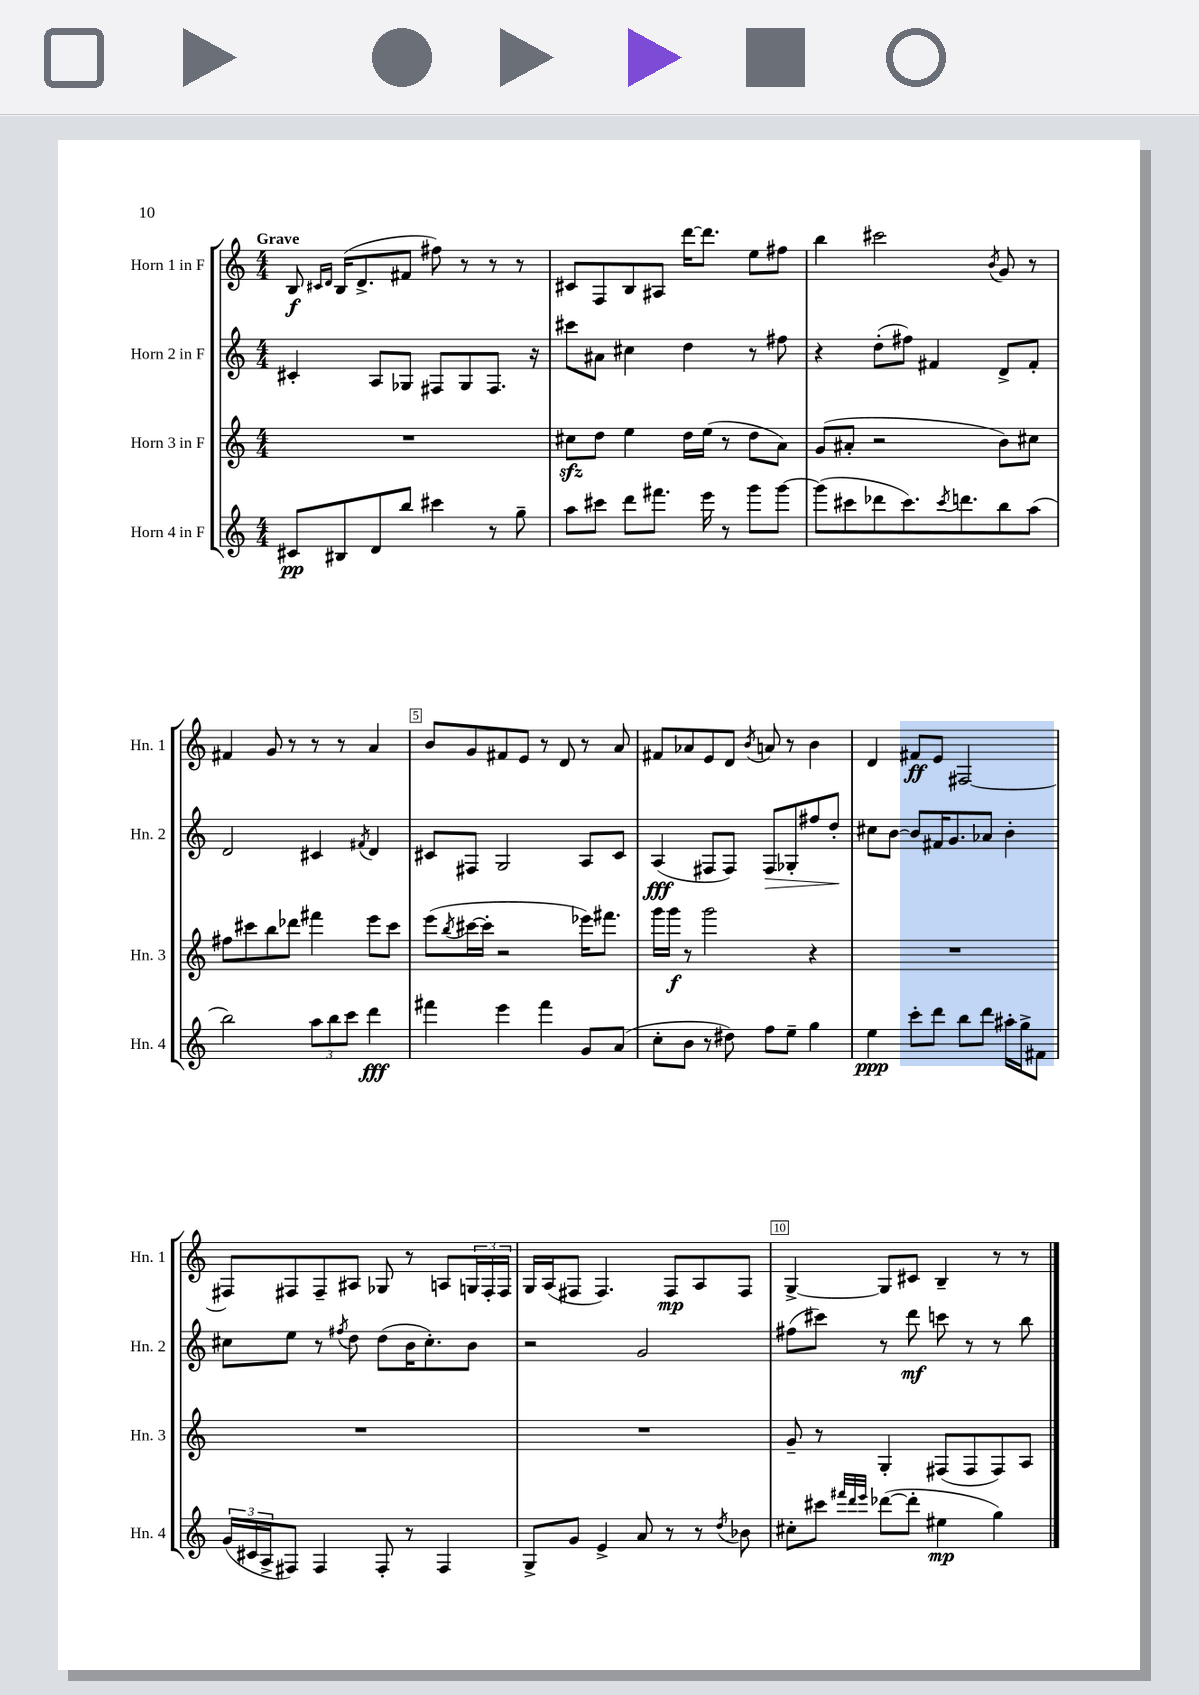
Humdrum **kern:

**kern	**kern	**kern	**kern
*staff4	*staff3	*staff2	*staff1
*clefG2	*clefG2	*clefG2	*clefG2
*k[]	*k[]	*k[]	*k[]
*M4/4	*M4/4	*M4/4	*M4/4
8c#	1r	4c#'	8B
.	.	.	16qqc#
.	.	.	16qqd
8B#	.	.	(16B
.	.	.	8.d^
8d	.	8A	.
8bb	.	8G-	8f#
4ccc#	.	8F#	8ff#)
.	.	8G-	8r
8r	.	8.F#	8r
8gg~	.	.	8r
.	.	16r	.
=	=	=	=
8aa	8cc#	8ccc#	8c#
8ccc#	8dd	8a#	8F
8ddd	4ee	4cc#	8B
8.fff#	.	.	8A#
.	16dd	4dd	[16ddd
16eee	(16ee	.	8.ddd]
8r	8r	.	.
8ggg	8dd	8r	8ee
[8ggg	8a)	8ff#	8ff#
=	=	=	=
(8ggg]	(8g	4r	4bb
8ccc#	8a#'	.	.
8ddd-	2r	(8dd'	2ccc#
8.ccc#)	.	8ff#)	.
.	.	4f#	.
8qccc#	.	.	.
8.ddd	.	.	.
.	.	.	8qb
8bb	8b)	8d^	8g
(8aa	8cc#	8f#'	8r
=	=	=	=
2bb)	8ff#	2d	4f#
.	8ccc#	.	.
.	8bb	.	8g
.	8ddd-	.	8r
12aa	4fff#	4c#	8r
12bb	.	.	.
.	.	.	8r
12ccc	.	.	.
.	.	8qf#	.
4ddd	8eee	4d	4a
.	8ccc#	.	.
=	=	=	=
4fff#	(8eee	8c#	8b
.	8qbb	.	.
.	[16ccc#	8F#	8g
.	16ccc#']	.	.
4eee	2r	2G	8f#
.	.	.	8e
4fff#	.	.	8r
.	.	.	8d
8g	16eee-)	8A	8r
.	8.fff#	.	.
(8a	.	8c#	8a
=	=	=	=
8cc'	16ggg	(4A	8f#
.	16ggg	.	.
8b	8r	.	8a-
8r	2ggg	8F#	8e
8dd#)	.	8F#)	8d
.	.	.	8qb
8ff	.	8F#	8a
8ee~	.	8G-'	8r
4gg	4r	8ff#	4b
.	.	8dd'	.
=	=	=	=
4ee	1r	8cc#	4d
.	.	[8b	.
8ccc'	.	8b]	8f#
8ddd	.	16f#	8e
.	.	8.g	.
8bb	.	.	[2F#
8ddd	.	8a-	.
16aa#'	.	4b'	.
16gg^	.	.	.
8f#	.	.	.
=	=	=	=
(24g	1r	8cc#	8F#]
24c#	.	.	.
24A^	.	.	.
8F#)	.	8ee	8F#
4F#	.	8r	8F#~
.	.	8qff#	.
.	.	8dd	8A#
8F#'	.	(8dd	8G-
8r	.	16b	8r
.	.	8.cc#')	.
4F#	.	.	8A
.	.	8b	24G
.	.	.	24F#'
.	.	.	24F#
=	=	=	=
8G^	1r	2r	16G
.	.	.	(16A
8g	.	.	8F#
4e^	.	.	4.F#)
8a	.	2g	.
8r	.	.	8F#
8r	.	.	8A
8qdd	.	.	.
8b-	.	.	8F#
=	=	=	=
8cc#'	8g~	(8ff#	[4G^
8ccc#	8r	8ccc#)	.
32qqfff#	.	.	.
32qqddd	.	.	.
32qqeee	.	.	.
([8ddd-	4G'	8r	8G]
8ddd-']	.	8ddd	8c#
4ee#	(8F#	8ccc	4B~
.	8F#	8r	.
4gg)	8F#)	8r	8r
.	8A	8bb	8r
==	==	==	==
*-	*-	*-	*-
